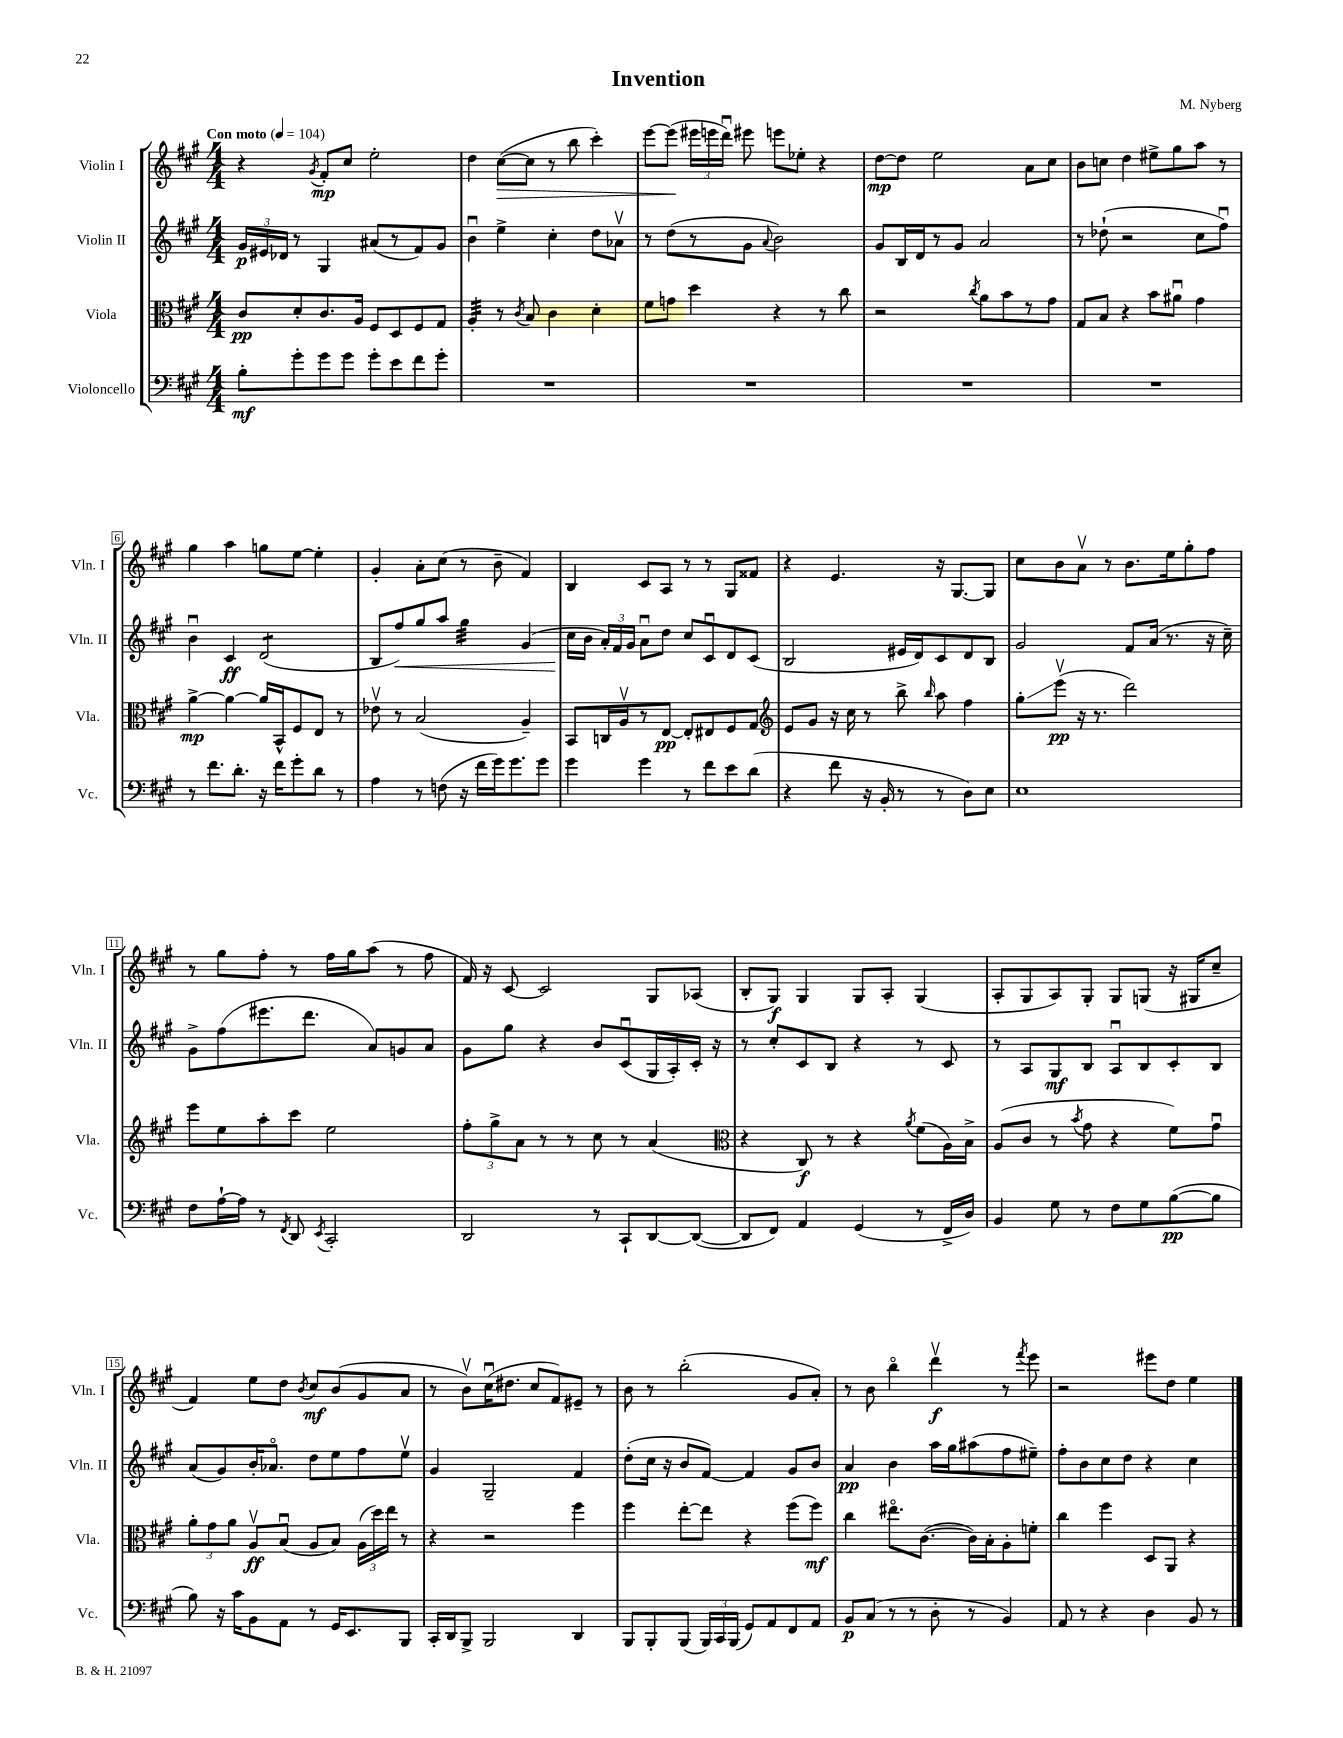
\header { title = "Invention" composer = "M. Nyberg" }
<<
\new StaffGroup <<
\new Staff = "s0" \with { instrumentName = "Violin I" shortInstrumentName = "Vln. I" } {
    \clef treble \key a \major \numericTimeSignature \time 4/4 \tempo "Con moto" 4 = 104
    \autoBeamOff r4 \acciaccatura { gis'8 } fis'8[-.\mp cis''8] e''2-. |
    d''4 cis''8[~\>( cis''8] r8 b''8 cis'''4-.) |
    e'''8[~ e'''8]\!( \tuplet 3/2 { eis'''16[ e'''16 d'''16]\downbow) } eis'''8 e'''8[ ees''8]-. r4 |
    d''8[~\mp d''8] e''2 a'8[ cis''8] |
    b'8[ c''8] d''4 eis''8[-> gis''8 a''8] r8 |
    gis''4 a''4 g''8[ e''8]~ e''4-. |
    gis'4-. a'8[-. cis''8]( r8 b'8-- fis'4) |
    b4 cis'8[ a8] r8 r8 gis8[ fisis'8] |
    r4 e'4. r16 gis8.[~ gis8] |
    cis''8[ b'8 a'8]\upbow r8 b'8.[ e''16 gis''8-. fis''8] |
    r8 gis''8[ fis''8]-. r8 fis''16[ gis''16 a''8]( r8 fis''8 |
    fis'16) r16 cis'8~ cis'2 gis8[ aes8]( |
    b8[-. gis8]\f) gis4 gis8[ a8]-. gis4( |
    a8[-. gis8 a8) gis8]-. gis8[ g8]( r16 gis16[ cis''8]-- |
    fis'4) e''8[ d''8] \acciaccatura { b'8 } cis''8[\mf b'8( gis'8 a'8] |
    r8 b'8[\upbow) cis''16\downbow( dis''8.] cis''8[ fis'8) eis'8]-- r8 |
    b'8 r8 b''2-.( gis'8[ a'8]-.) |
    r8 b'8 b''4\flageolet d'''4\upbow\f r8 \acciaccatura { fis'''8 } e'''8 |
    r2 eis'''8[ d''8] e''4 \bar "|." |
}
\new Staff = "s1" \with { instrumentName = "Violin II" shortInstrumentName = "Vln. II" } {
    \clef treble \key a \major \numericTimeSignature \time 4/4
    \autoBeamOff \tuplet 3/2 { gis'16[\p eis'16 des'16] } r8 gis4 ais'8[( r8 fis'8) gis'8] |
    b'4\downbow e''4-> cis''4-. d''8[ aes'8]\upbow |
    r8 d''8[( r8 gis'8] \appoggiatura { a'8 } b'2) |
    gis'8[ b16 d'16 r8 gis'8] a'2 |
    r8 des''8-!( r2 cis''8[ fis''8]\downbow) |
    b'4\downbow cis'4\ff d'2:8( |
    b8[ fis''8\<) gis''8 a''8] gis''4:32 gis'4( |
    cis''16[\! b'16] \tuplet 3/2 { a'16[-.) fis'16 gis'16] } a'8[\downbow d''8] cis''8[ cis'8\downbow d'8 cis'8]( |
    b2 eis'16[ d'16) cis'8 d'8 b8] |
    gis'2 fis'8[ a'16]( r8. r16 cis''16--) |
    gis'8[-> fis''8( eis'''8. d'''8.] a'8[) g'8 a'8] |
    gis'8[ gis''8] r4 b'8[ cis'8\downbow( gis16 a16-.) cis'16]-. r16 |
    r8 cis''8[-. cis'8 b8] r4 r8 cis'8 |
    r8 a8[ gis8\mf b8] a8[\downbow b8 cis'8-. b8] |
    a'8[( gis'8) b'16-. aes'8.]\flageolet d''8[ e''8 fis''8 e''8]\upbow |
    gis'4 gis2-- fis'4 |
    d''8[-.( cis''16] r16 b'8[ fis'8]~) fis'4 gis'8[ b'8] |
    a'4\pp b'4 a''16[ gis''16 ais''8( fis''8 eis''8]--) |
    fis''8[-. b'8 cis''8 d''8] r4 cis''4 \bar "|." |
}
\new Staff = "s2" \with { instrumentName = "Viola" shortInstrumentName = "Vla." } {
    \clef alto \key a \major \numericTimeSignature \time 4/4
    \autoBeamOff cis'8[\pp d'8-. cis'8. a16] fis8[ d8 fis8 gis8] |
    a4:32-. r8 \acciaccatura { cis'8 } b8 cis'4 d'4-. |
    fis'8[ g'8] d''4 r4 r8 cis''8 |
    r2 \acciaccatura { cis''8 } a'8[ b'8 r8 gis'8] |
    gis8[ b8] r4 b'8[ ais'8]\downbow gis'4 |
    a'4~->\mp a'4~ a'16[ b,16-^ fis8 e8] r8 |
    ees'8\upbow r8 b2( a4--) |
    b,8[ c16 a16\upbow r8 e8]~\pp e8[-. eis8 fis8 gis8] |
    \clef treble e'8[ gis'8] r16 cis''16 r8 b''8-> \grace { b''16 } a''8 fis''4 |
    gis''8[-.\glissando e'''8]\upbow\pp( r16 r8. d'''2) |
    e'''8[ e''8 a''8-. cis'''8] e''2 |
    \tuplet 3/2 { fis''8[-. gis''8-> a'8] } r8 r8 cis''8 r8 a'4( |
    \clef alto r4 cis8\f) r8 r4 \acciaccatura { a'8 } fis'8[( a16) b16]-> |
    a8[( cis'8] r8 \acciaccatura { b'8 } gis'8 r4 fis'8[) gis'8]\downbow |
    \tuplet 3/2 { a'8[-. gis'8 a'8] } a8[\upbow\ff b8]\downbow( a8[ b8]) \tuplet 3/2 { a16[( d''16) e''16] } r8 |
    r4 r2 fis''4 |
    fis''4 e''8[~-. e''8] r4 fis''8[( fis''8]\mf) |
    cis''4 eis''8.[\flageolet cis'8.]~( cis'16[) b16-. a8-. f'8]-. |
    cis''4 fis''4 d8[ a,8] r4 \bar "|." |
}
\new Staff = "s3" \with { instrumentName = "Violoncello" shortInstrumentName = "Vc." } {
    \clef bass \key a \major \numericTimeSignature \time 4/4
    \autoBeamOff b8[-.\mf gis'8-. gis'8 gis'8] gis'8[-. e'8 fis'8 gis'8]-. |
    R1 |
    R1 |
    R1 |
    R1 |
    r8 fis'8.[ d'8.]-. r16 fis'16[ gis'8-. d'8] r8 |
    a4 r8 f8( r16 fis'16[ gis'16) gis'8. gis'8] |
    gis'4 gis'4 r8 fis'8[ e'8 d'8]( |
    r4 fis'8 r16 b,16-. r8 r8 d8[) e8] |
    e1 |
    fis8[ a16~-! a16] r8 \acciaccatura { fis,8 } d,8 \acciaccatura { e,8 } cis,2-. |
    d,2 r8 cis,8[-! d,8~ d,8]~( |
    d,8[ fis,8]) a,4 gis,4( r8 fis,16[-> d16]) |
    b,4 gis8 r8 fis8[ gis8 b8~\pp( b8] |
    b8) r16 cis'16[ b,8 a,8] r8 gis,16[ e,8. b,,8] |
    cis,16[-. d,16 b,,8]-> b,,2 d,4 |
    b,,8[ b,,8-. b,,8]( \tuplet 3/2 { b,,16[) cis,16 b,,16]( } gis,8[) a,8 fis,8 a,8] |
    b,8[\p cis8]( r8 r8 d8-. r8 b,4) |
    a,8 r8 r4 d4 b,8 r8 \bar "|." |
}
>>
>>
\layout { \context { \Score \override BarNumber.stencil = #(make-stencil-boxer 0.1 0.3 ly:text-interface::print) } }
